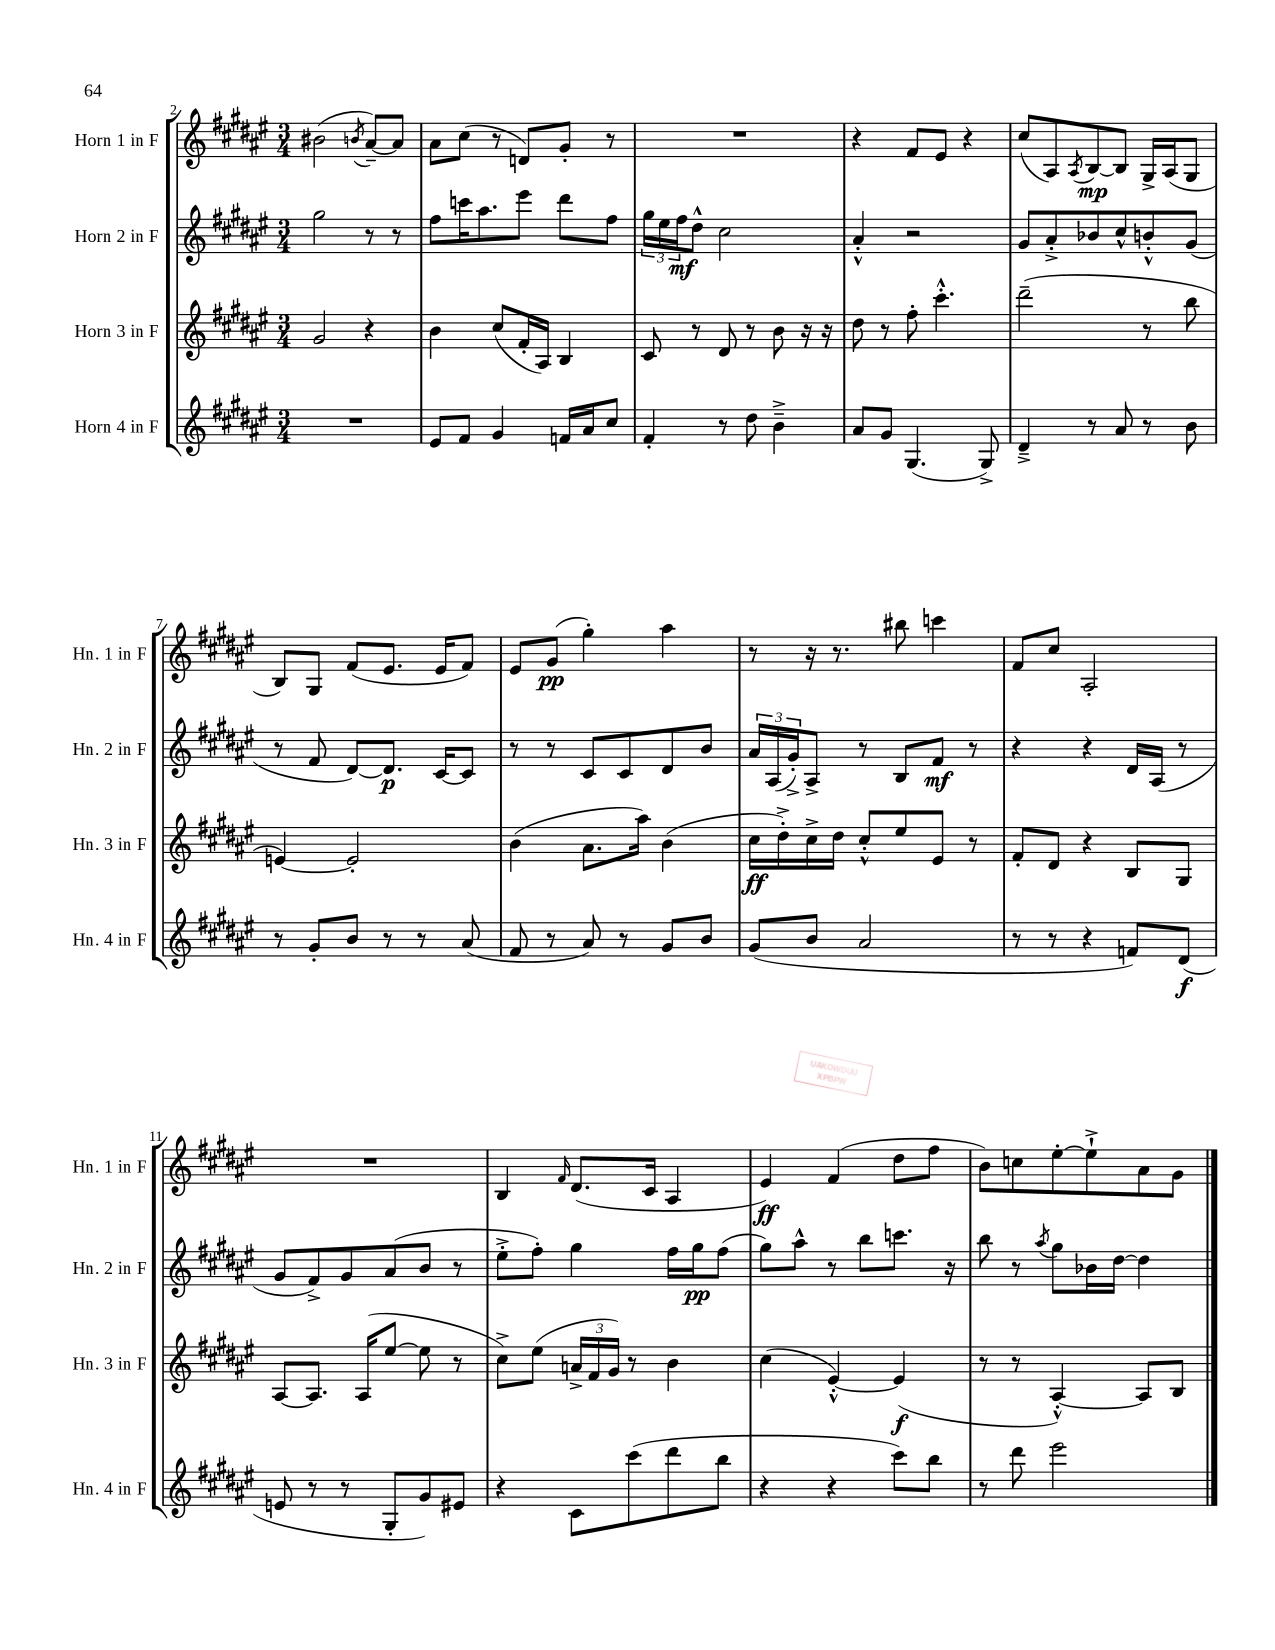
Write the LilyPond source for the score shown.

<<
\new StaffGroup <<
\new Staff = "s0" \with { instrumentName = "Horn 1 in F" shortInstrumentName = "Hn. 1 in F" } {
    \clef treble \key fis \major \numericTimeSignature \time 3/4
    bis'2( \acciaccatura { b'8 } ais'8~--) ais'8 |
    ais'8 cis''8( r8 d'8) gis'8-. r8 |
    R2. |
    r4 fis'8 eis'8 r4 |
    cis''8( ais8) \acciaccatura { ais8 } b8~\mp b8 gis16-> ais16( gis8 |
    b8) gis8 fis'8( eis'8. eis'16 fis'8) |
    eis'8 gis'8\pp( gis''4-.) ais''4 |
    r8 r16 r8. bis''8 c'''4 |
    fis'8 cis''8 ais2-. |
    R2. |
    b4 \grace { fis'16 } dis'8.( cis'16 ais4 |
    eis'4\ff) fis'4( dis''8 fis''8 |
    b'8) c''8 eis''8~-. eis''8-!-> ais'8 gis'8 \bar "|." |
}
\new Staff = "s1" \with { instrumentName = "Horn 2 in F" shortInstrumentName = "Hn. 2 in F" } {
    \clef treble \key fis \major \numericTimeSignature \time 3/4
    gis''2 r8 r8 |
    fis''8 c'''16 ais''8. eis'''8 dis'''8 fis''8 |
    \tuplet 3/2 { gis''16 eis''16 fis''16\mf } dis''8-^ cis''2 |
    ais'4-.-^ r2 |
    gis'8 ais'8-.-> bes'8 cis''8-^ b'8-.-^ gis'8( |
    r8 fis'8 dis'8~) dis'8.\p cis'16~ cis'8 |
    r8 r8 cis'8 cis'8 dis'8 b'8 |
    \tuplet 3/2 { ais'16 ais16( gis'16-.->) } ais8-> r8 b8 fis'8\mf r8 |
    r4 r4 dis'16 ais16( r8 |
    gis'8 fis'8->) gis'8 ais'8( b'8 r8 |
    eis''8-.-> fis''8-.) gis''4 fis''16 gis''16\pp fis''8( |
    gis''8) ais''8-^ r8 b''8 c'''8. r16 |
    b''8 r8 \acciaccatura { ais''8 } gis''8 bes'16 dis''16~ dis''4 \bar "|." |
}
\new Staff = "s2" \with { instrumentName = "Horn 3 in F" shortInstrumentName = "Hn. 3 in F" } {
    \clef treble \key fis \major \numericTimeSignature \time 3/4
    gis'2 r4 |
    b'4 cis''8( fis'16-. ais16) b4 |
    cis'8 r8 dis'8 r8 b'8 r16 r16 |
    dis''8 r8 fis''8-. cis'''4.-.-^ |
    dis'''2--( r8 b''8 |
    e'4~) e'2-. |
    b'4( ais'8. ais''16) b'4( |
    cis''16\ff dis''16-.->) cis''16-> dis''16 cis''8-.-^ eis''8 eis'8 r8 |
    fis'8-. dis'8 r4 b8 gis8 |
    ais8~ ais8. ais16( eis''8~ eis''8 r8 |
    cis''8->) eis''8( \tuplet 3/2 { a'16-> fis'16 gis'16) } r8 b'4 |
    cis''4( eis'4~-.-^) eis'4\f( |
    r8 r8 ais4~-.-^) ais8 b8 \bar "|." |
}
\new Staff = "s3" \with { instrumentName = "Horn 4 in F" shortInstrumentName = "Hn. 4 in F" } {
    \clef treble \key fis \major \numericTimeSignature \time 3/4
    R2. |
    eis'8 fis'8 gis'4 f'16 ais'16 cis''8 |
    fis'4-. r8 dis''8 b'4---> |
    ais'8 gis'8 gis4.( gis8->) |
    dis'4---> r8 ais'8 r8 b'8 |
    r8 gis'8-. b'8 r8 r8 ais'8( |
    fis'8 r8 ais'8) r8 gis'8 b'8 |
    gis'8( b'8 ais'2 |
    r8 r8 r4 f'8) dis'8\f( |
    e'8 r8 r8 gis8-. gis'8) eis'8 |
    r4 cis'8 cis'''8( dis'''8 b''8 |
    r4 r4 cis'''8) b''8 |
    r8 dis'''8 eis'''2 \bar "|." |
}
>>
>>
\layout { \context { \Score currentBarNumber = #2 } }
